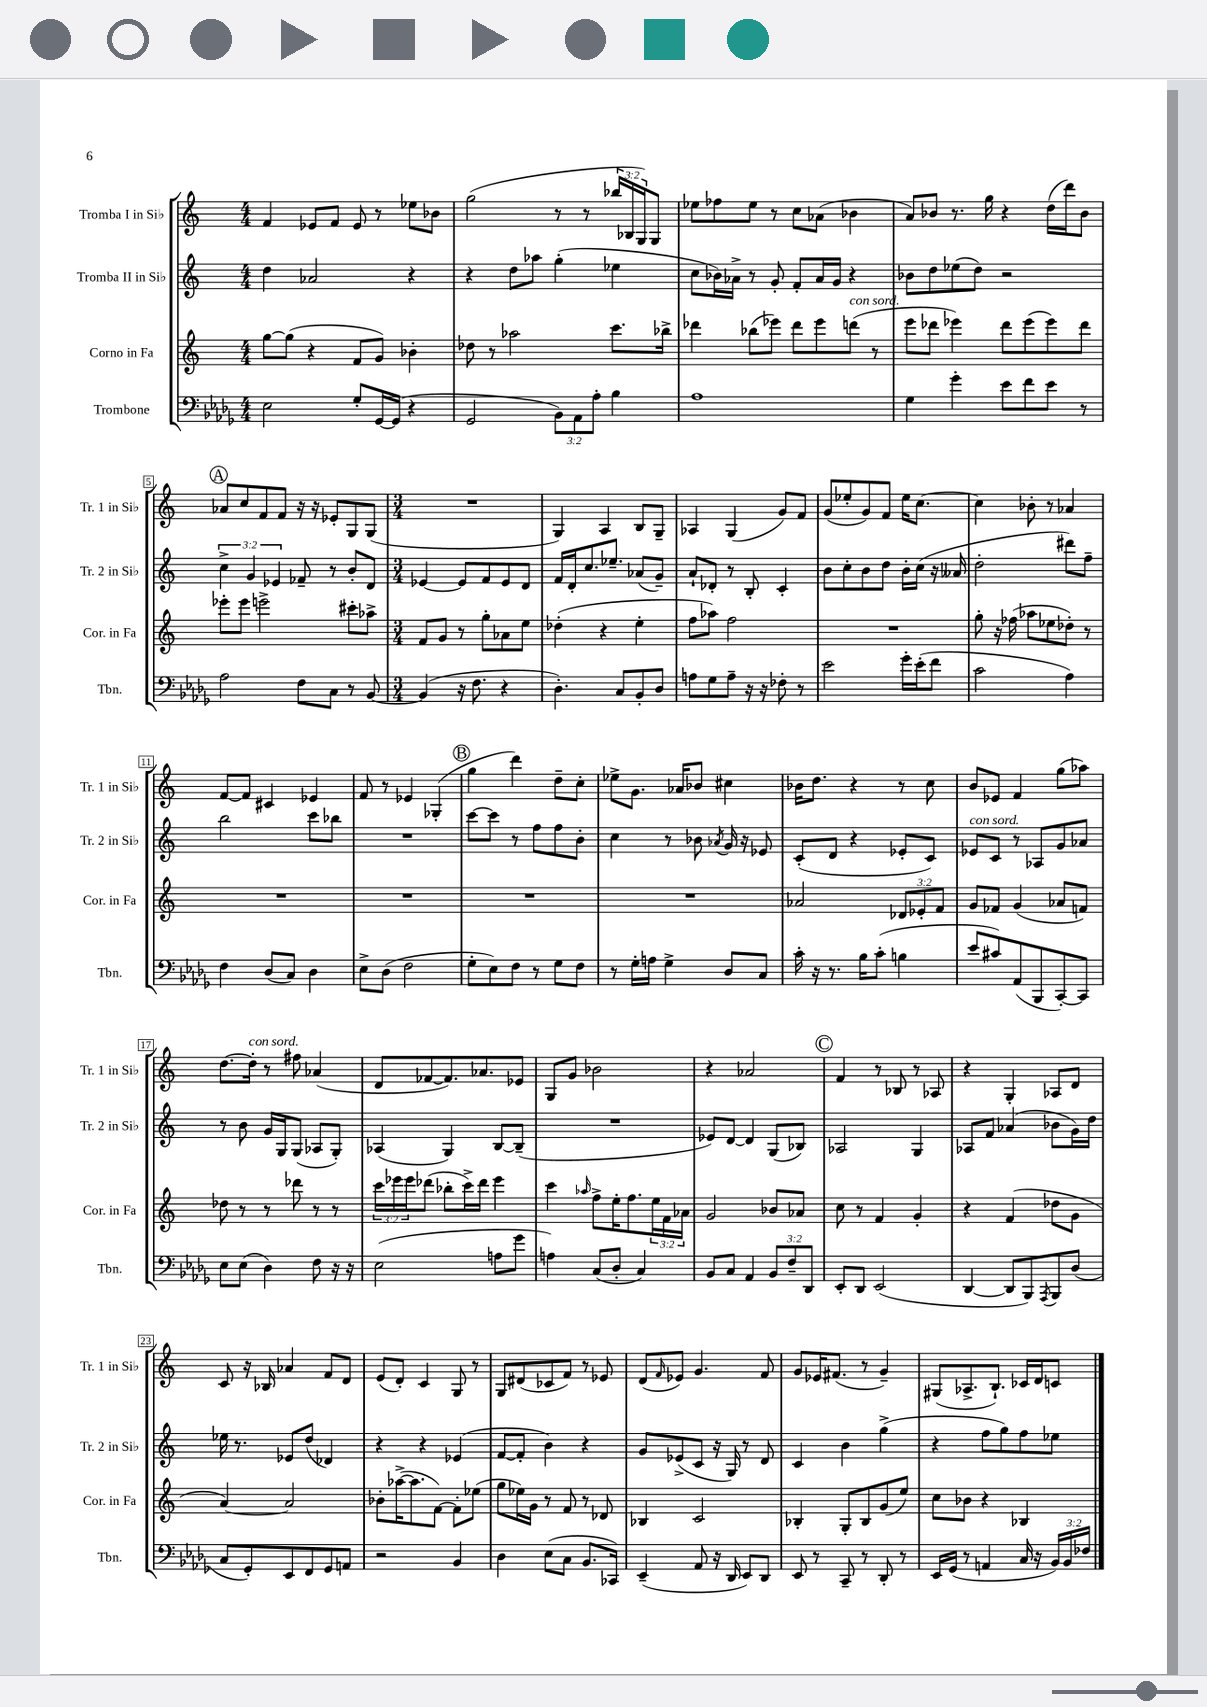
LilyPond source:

<<
\new StaffGroup <<
\new Staff = "s0" \with { instrumentName = "Tromba I in Sib" shortInstrumentName = "Tr. 1 in Sib" } {
    \clef treble \key c \major \numericTimeSignature \time 4/4 \override Staff.TupletNumber.text = #tuplet-number::calc-fraction-text
    f'4 ees'8 f'8 ees'8 r8 ees''8 bes'8 |
    g''2( r8 r8 \tuplet 3/2 { bes''16 bes16 g16) } g8 |
    ees''8 fes''8 ees''8 r8 c''8 aes'8( bes'4 |
    a'8) bes'8 r8. g''16 r4 d''16( d'''16) bes'8 |
    \mark \markup { \circle "A" } aes'8 c''8 f'8 f'8 r16 r16 ees'8-. g8 g8( |
    \numericTimeSignature \time 3/4 R2. |
    g4) a4 b8 g8-- |
    aes4 g4( g'8) f'8 |
    g'8( ees''8-. g'8) f'8 ees''16 c''8.~ |
    c''4 bes'8-. r8 aes'4 |
    f'8~ f'8 cis'4 ees'4 |
    f'8 r8 ees'4 ges4-.( |
    \mark \markup { \circle "B" } g''4 d'''4) d''8-- c''8-. |
    ees''8-> g'8. aes'16 bes'8 cis''4 |
    bes'16 d''8. r4 r8 c''8 |
    b'8 ees'8 f'4 g''8( aes''8) |
    d''8.~ d''16-.^\markup { \italic "con sord." } r8 fis''8 aes'4( |
    d'8 fes'8~ fes'8.) aes'8. ees'8 |
    g8 g'8 bes'2 |
    r4 aes'2 |
    \mark \markup { \circle "C" } f'4 r8 bes8 r8 aes8 |
    r4 g4-. aes8 d'8 |
    c'8 r16 bes16 aes'4 f'8 d'8 |
    e'8( d'8-.) c'4 g8 r8 |
    g8 dis'8( ces'8 f'8) r8 ees'8 |
    d'8( \grace { f'16 } ees'8) g'4. f'8 |
    g'8 ees'16 fis'8.( r8 g'4--) |
    gis8( aes8.-> b8.-!) ces'16 d'16 c'8 \bar "|." |
}
\new Staff = "s1" \with { instrumentName = "Tromba II in Sib" shortInstrumentName = "Tr. 2 in Sib" } {
    \clef treble \key c \major \numericTimeSignature \time 4/4 \override Staff.TupletNumber.text = #tuplet-number::calc-fraction-text
    d''4 aes'2 r4 |
    r4 d''8 aes''8 g''4-.( ees''4 |
    c''8 bes'16) aes'16-> r8 g'8-. f'8-. aes'16 g'16 r4 |
    bes'8 d''8 ees''8( d''8) r2 |
    \mark \markup { \circle "A" } \tuplet 3/2 { c''4-> g'4 ees'4 } fes'8-- r8 b'8-. d'8 |
    \numericTimeSignature \time 3/4 ees'4~ ees'8 f'8 ees'8 d'8 |
    f'16 d'16-. c''8. ees''8.-- aes'8( g'8--) |
    a'8-! des'8-. r8 b8-. c'4-. |
    b'8 c''8-. b'8 d''8 b'16-. c''16( r16 aeses'16 |
    d''2-. dis'''8) f''8-- |
    b''2 c'''8 bes''8 |
    R2. |
    \mark \markup { \circle "B" } c'''8~ c'''8 r8 f''8 f''8 b'8-. |
    c''4 r8 bes'8 \acciaccatura { aes'8 } g'16 r16 ees'8 |
    c'8-.( d'8 r4 ees'8-. c'8) |
    ees'8^\markup { \italic "con sord." } c'8 r8 aes8 g'8 aes'8 |
    r8 b'8 g'16 g16 g8( aes8 g8-.) |
    aes4( g4) b8~ b8--( |
    R2. |
    ees'8) d'8~ d'4 g8( bes8) |
    \mark \markup { \circle "C" } aes2 g4 |
    aes8 f'8 aes'4( bes'8 g'16) d''16 |
    ees''16 r8. ees'8 d''8( des'4) |
    r4 r4 ees'4( |
    f'8~ f'8-. b'4) r4 |
    g'8 ees'8->( c'8 r16 g16) r8 d'8 |
    c'4 b'4 g''4->( |
    r4 f''8 g''8) f''8 ees''8 \bar "|." |
}
\new Staff = "s2" \with { instrumentName = "Corno in Fa" shortInstrumentName = "Cor. in Fa" } {
    \clef treble \key c \major \numericTimeSignature \time 4/4 \override Staff.TupletNumber.text = #tuplet-number::calc-fraction-text
    g''8~ g''8( r4 f'8 g'8) bes'4-. |
    des''8 r8 aes''2 c'''8. bes''16-> |
    des'''4 bes''8( ees'''8) des'''8 ees'''8 d'''8^\markup { \italic "con sord." }( r8 |
    e'''8 des'''8 ees'''4) des'''8 ees'''8( ees'''8) des'''8 |
    \mark \markup { \circle "A" } ees'''8-. ees'''8 e'''2-> cis'''8-. aes''8-> |
    \numericTimeSignature \time 3/4 f'8 g'8 r8 g''8-. aes'8 e''8 |
    des''4-.( r4 e''4-. |
    f''8 aes''8) f''2 |
    R2. |
    g''8-. r16 fes''16( aes''8 ees''8 des''8-.) r8 |
    R2. |
    R2. |
    \mark \markup { \circle "B" } R2. |
    R2. |
    aes'2 \tuplet 3/2 { des'8 ees'8-. f'8 } |
    g'8 fes'8 g'4( aes'8 f'8) |
    des''8 r8 r8 des'''8 r8 r8 |
    \tuplet 3/2 { c'''16 ees'''16 ees'''16 } des'''8( bes''8-. c'''16->) des'''16 ees'''4 |
    c'''4 \grace { aes''16 } f''8-> e''16-. f''8. \tuplet 3/2 { e''16 f'16 aes'16 } |
    g'2 bes'8 aes'8 |
    \mark \markup { \circle "C" } c''8 r8 f'4 g'4-. |
    r4 f'4( des''8 g'8 |
    a'4~) a'2 |
    bes'8-. aes''16~->( aes''8. f'8~) f'8-. ees''8( |
    g''8 ees''16) g'16 r8 f'8 r8 des'8 |
    bes4 c'2 |
    bes4-. g8-. bes8 g'8( e''8) |
    c''8 bes'8 r4 bes4 \bar "|." |
}
\new Staff = "s3" \with { instrumentName = "Trombone" shortInstrumentName = "Tbn." } {
    \clef bass \key des \major \numericTimeSignature \time 4/4 \override Staff.TupletNumber.text = #tuplet-number::calc-fraction-text
    ees2 ges8-. ges,16~ ges,16( r4 |
    ges,2 \tuplet 3/2 { bes,8) aes,8 aes8-. } bes4 |
    aes1 |
    ges4 ges'4-. ees'8 f'8 ees'8 r8 |
    \mark \markup { \circle "A" } aes2 f8 c8 r8 bes,8~ |
    \numericTimeSignature \time 3/4 bes,4( r16 f8. r4 |
    des4.-.) c8 bes,8-. des8 |
    a8 ges8 a8-- r16 r16 fes8-. r8 |
    ees'2 ges'16-. ees'16-.( f'8 |
    c'2 aes4) |
    f4 des8( c8) des4 |
    ees8-> des8( f2 |
    \mark \markup { \circle "B" } ges8-. ees8) f8 r8 ges8 f8 |
    r8 ges16-. a16 ges4-> des8 c8 |
    c'16-. r16 r8. bes16 c'8-.( b4 |
    ees'8 cis'8) aes,8( bes,,8 c,8~-.) c,8 |
    ees8 ees8( des4) f8 r16 r16 |
    ees2( a8 ges'8 |
    a4) c8( des8-. c4) |
    bes,8 c8 aes,4 \tuplet 3/2 { bes,8 f8-- des,8 } |
    \mark \markup { \circle "C" } ees,8-. des,8 ees,2( |
    des,4~ des,8 bes,,8) \acciaccatura { aes,,8 } bes,,8 des8( |
    c8 ges,8-.) ees,8 f,8 ges,8 a,8 |
    r2 bes,4 |
    des4 ees8( c8 bes,8. ces,16) |
    ees,4--( aes,8 r16 des,16 ees,8) des,8 |
    ees,8 r8 c,8-- r8 des,8-. r8 |
    ees,16 ges,16( r8 a,4 c16 r16 \tuplet 3/2 { bes,16) bes,16 fes16 } \bar "|." |
}
>>
>>
\layout { \context { \Score \override BarNumber.stencil = #(make-stencil-boxer 0.1 0.3 ly:text-interface::print) } }
